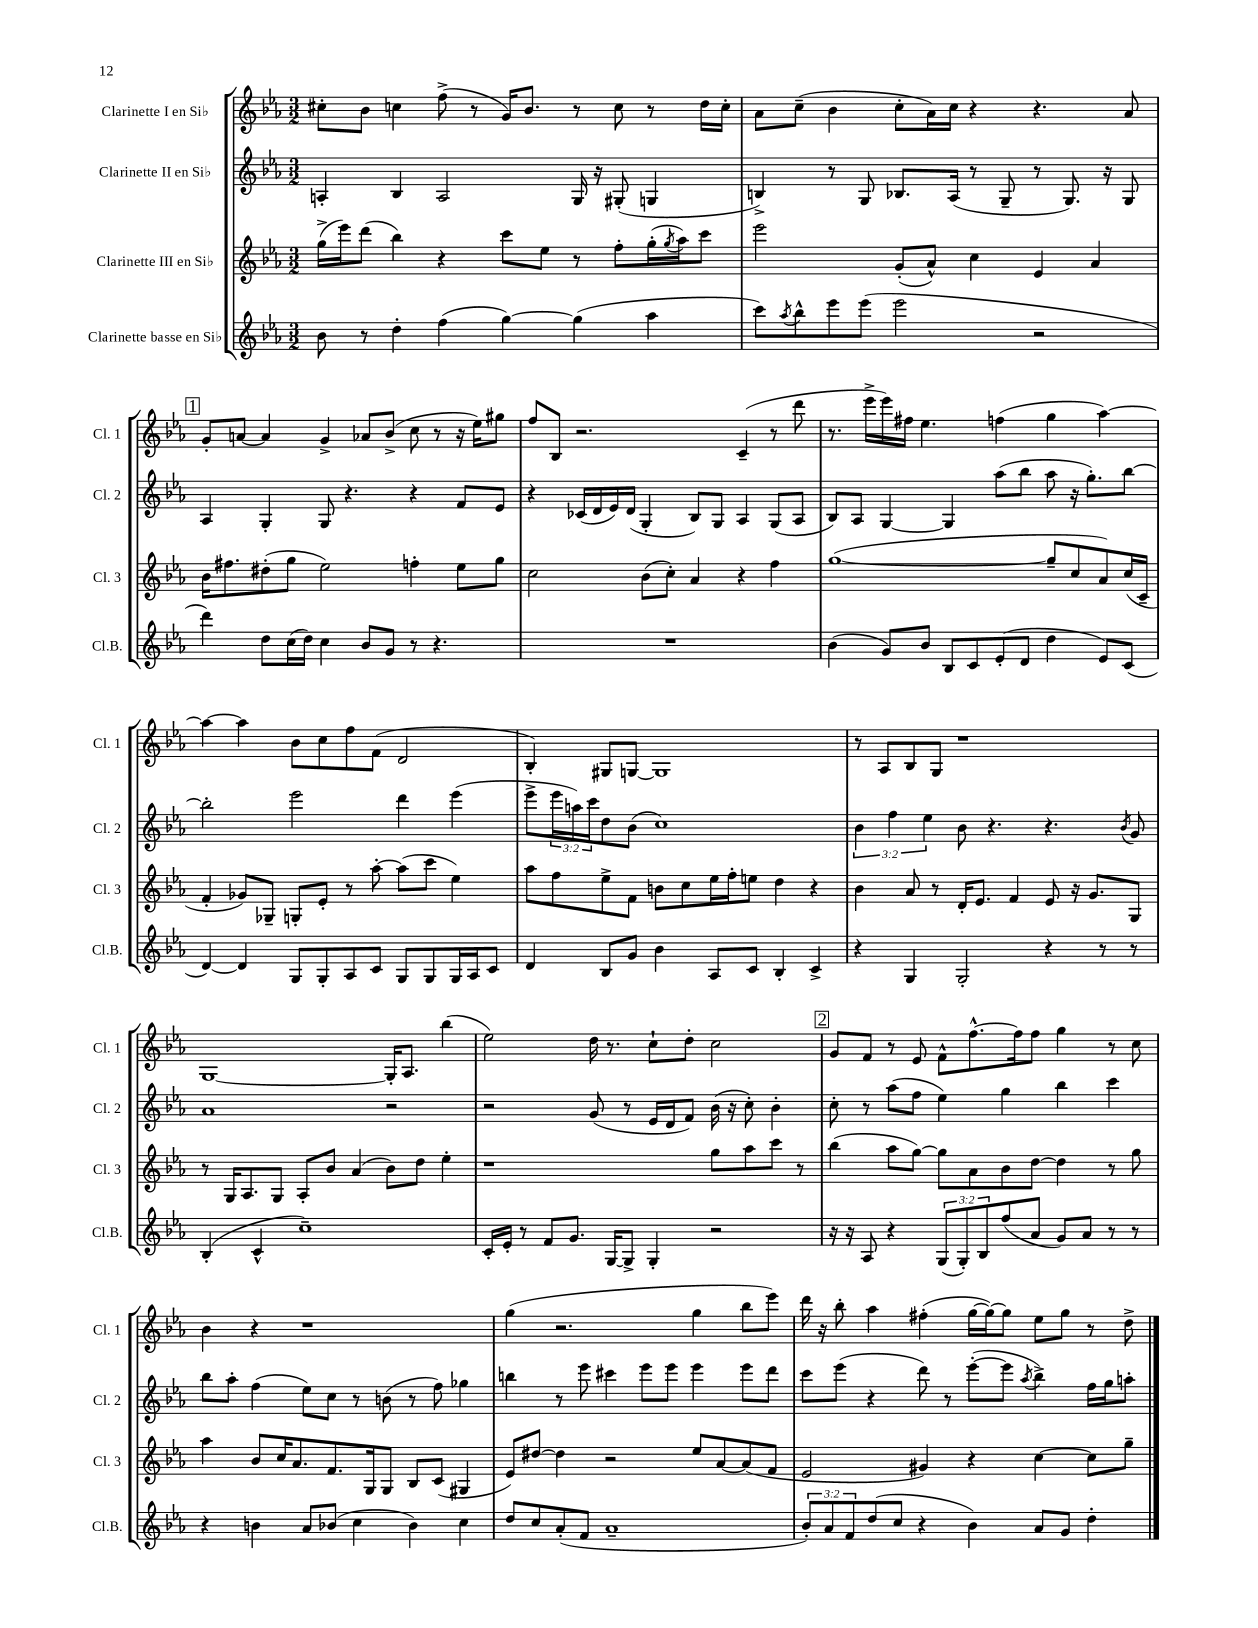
<<
\new StaffGroup <<
\new Staff = "s0" \with { instrumentName = "Clarinette I en Sib" shortInstrumentName = "Cl. 1" } {
    \clef treble \key ees \major \numericTimeSignature \time 3/2
    cis''8-. bes'8 c''4 f''8->( r8 g'16) bes'8. r8 c''8 r8 d''16 c''16-. |
    aes'8 c''8--( bes'4 c''8-. aes'16) c''16 r4 r4. aes'8 |
    \mark \markup { \box "1" } g'8-. a'8~ a'4 g'4-> aes'8 bes'8->( c''8 r8 r16 ees''16) gis''8 |
    f''8 bes8 r2. c'4--( r8 d'''8 |
    r8. ees'''16-> ees'''16) fis''16 ees''4. f''4( g''4 aes''4~) |
    aes''4~ aes''4 bes'8 c''8 f''8 f'8( d'2 |
    bes4-.) gis8 g8~ g1 |
    r8 aes8 bes8 g8 r1 |
    g1~ g16-. aes8. bes''4( |
    ees''2) d''16 r8. c''8-! d''8-. c''2 |
    \mark \markup { \box "2" } g'8 f'8 r8 ees'8 f'8-^ f''8.~-^ f''16 f''8 g''4 r8 c''8 |
    bes'4 r4 r1 |
    g''4( r2. g''4 bes''8 ees'''8) |
    d'''16 r16 bes''8-. aes''4 fis''4-.( g''16~ g''16~) g''8 ees''8 g''8 r8 d''8-> \bar "|." |
}
\new Staff = "s1" \with { instrumentName = "Clarinette II en Sib" shortInstrumentName = "Cl. 2" } {
    \clef treble \key ees \major \numericTimeSignature \time 3/2 \override Staff.TupletNumber.text = #tuplet-number::calc-fraction-text
    a4-. bes4 a2 g16 r16 gis8-.( g4 |
    b4->) r8 g8 bes8. aes16( r8 g8-- r8 g8.) r16 g8 |
    \mark \markup { \box "1" } aes4 g4-. g8 r4. r4 f'8 ees'8 |
    r4 ces'16( d'16 ees'16) d'16( g4-. bes8) g8 aes4 g8( aes8 |
    bes8) aes8 g4~ g4 aes''8( bes''8 aes''8 r16 g''8.-.) bes''8~ |
    bes''2-. ees'''2 d'''4 ees'''4( |
    ees'''8-> \tuplet 3/2 { ees'''16 a''16) c'''16 } d''8 bes'8( c''1) |
    \tuplet 3/2 { bes'4 f''4 ees''4 } bes'8 r4. r4. \acciaccatura { bes'8 } g'8 |
    aes'1 r2 |
    r2 g'8( r8 ees'16 d'16 f'8) bes'16( r16 c''8-.) bes'4-. |
    \mark \markup { \box "2" } c''8-. r8 aes''8( f''8 ees''4) g''4 bes''4 c'''4 |
    bes''8 aes''8-. f''4( ees''8) c''8 r8 b'8( r8 f''8) ges''4 |
    b''4 r8 ees'''8 cis'''4 ees'''8 ees'''8 ees'''4 ees'''8 d'''8 |
    c'''8 ees'''8( r4 d'''8) r8 ees'''8~-.( ees'''8 \acciaccatura { aes''8 } bes''4->) f''16 g''16 a''8-. \bar "|." |
}
\new Staff = "s2" \with { instrumentName = "Clarinette III en Sib" shortInstrumentName = "Cl. 3" } {
    \clef treble \key ees \major \numericTimeSignature \time 3/2
    g''16->( ees'''16) d'''8( bes''4) r4 c'''8 ees''8 r8 f''8-. g''16-.( \acciaccatura { g''8 } aes''16) c'''8 |
    ees'''2 g'8-.( aes'8-^) c''4 ees'4 aes'4 |
    \mark \markup { \box "1" } bes'16 fis''8. dis''8-.( g''8 ees''2) f''4-. ees''8 g''8 |
    c''2 bes'8( c''8-.) aes'4 r4 f''4 |
    g''1~( g''8-- c''8 aes'8) c''16( c'16-- |
    f'4-. ges'8) ges8-- g8-. ees'8-. r8 aes''8~-. aes''8( c'''8 ees''4) |
    aes''8 f''8 ees''8-> f'8 b'8 c''8 ees''16 f''16-. e''8 d''4 r4 |
    bes'4 aes'8 r8 d'16-. ees'8. f'4 ees'8 r16 g'8. g8 |
    r8 g16 aes8. g8 aes8-. bes'8 aes'4( bes'8) d''8 ees''4-. |
    r1 g''8 aes''8 c'''8 r8 |
    \mark \markup { \box "2" } bes''4( aes''8 g''8~) g''8 aes'8 bes'8 d''8~ d''4 r8 g''8 |
    aes''4 bes'8 c''16 aes'8. f'8. g16 g8 bes8 c'8( gis4 |
    ees'8) dis''8~ dis''4 r2 ees''8 aes'8~ aes'8( f'8 |
    ees'2 gis'4) r4 c''4~ c''8 g''8-- \bar "|." |
}
\new Staff = "s3" \with { instrumentName = "Clarinette basse en Sib" shortInstrumentName = "Cl.B." } {
    \clef treble \key ees \major \numericTimeSignature \time 3/2 \override Staff.TupletNumber.text = #tuplet-number::calc-fraction-text
    bes'8 r8 d''4-. f''4( g''4~) g''4( aes''4 |
    c'''8) \acciaccatura { aes''8 } bes''8-^ ees'''8 ees'''8( ees'''2 r2 |
    \mark \markup { \box "1" } d'''4) d''8 c''16( d''16) c''4 bes'8 g'8 r8 r4. |
    R1. |
    bes'4( g'8) bes'8 bes8 c'8 ees'8-.( d'8 d''4 ees'8) c'8( |
    d'4~) d'4 g8 g8-. aes8 c'8 g8 g8 g16 aes16 c'8 |
    d'4 bes8 g'8 bes'4 aes8 c'8 bes4-. c'4-> |
    r4 g4 g2-. r4 r8 r8 |
    bes4-.( c'4-^ c''1--) |
    c'16-. ees'16-. r8 f'8 g'8. g16~ g8-> g4-. r2 |
    \mark \markup { \box "2" } r16 r16 aes8 r4 \tuplet 3/2 { g8( g8-.) bes8 } f''8( aes'8 g'8) aes'8 r8 r8 |
    r4 b'4 aes'8 bes'8( c''4 bes'4) c''4 |
    d''8 c''8 aes'8-.( f'8 aes'1-- |
    \tuplet 3/2 { bes'8-.) aes'8 f'8 } d''8( c''8 r4 bes'4) aes'8 g'8 d''4-. \bar "|." |
}
>>
>>
\layout { \context { \Score \remove "Bar_number_engraver" } }
